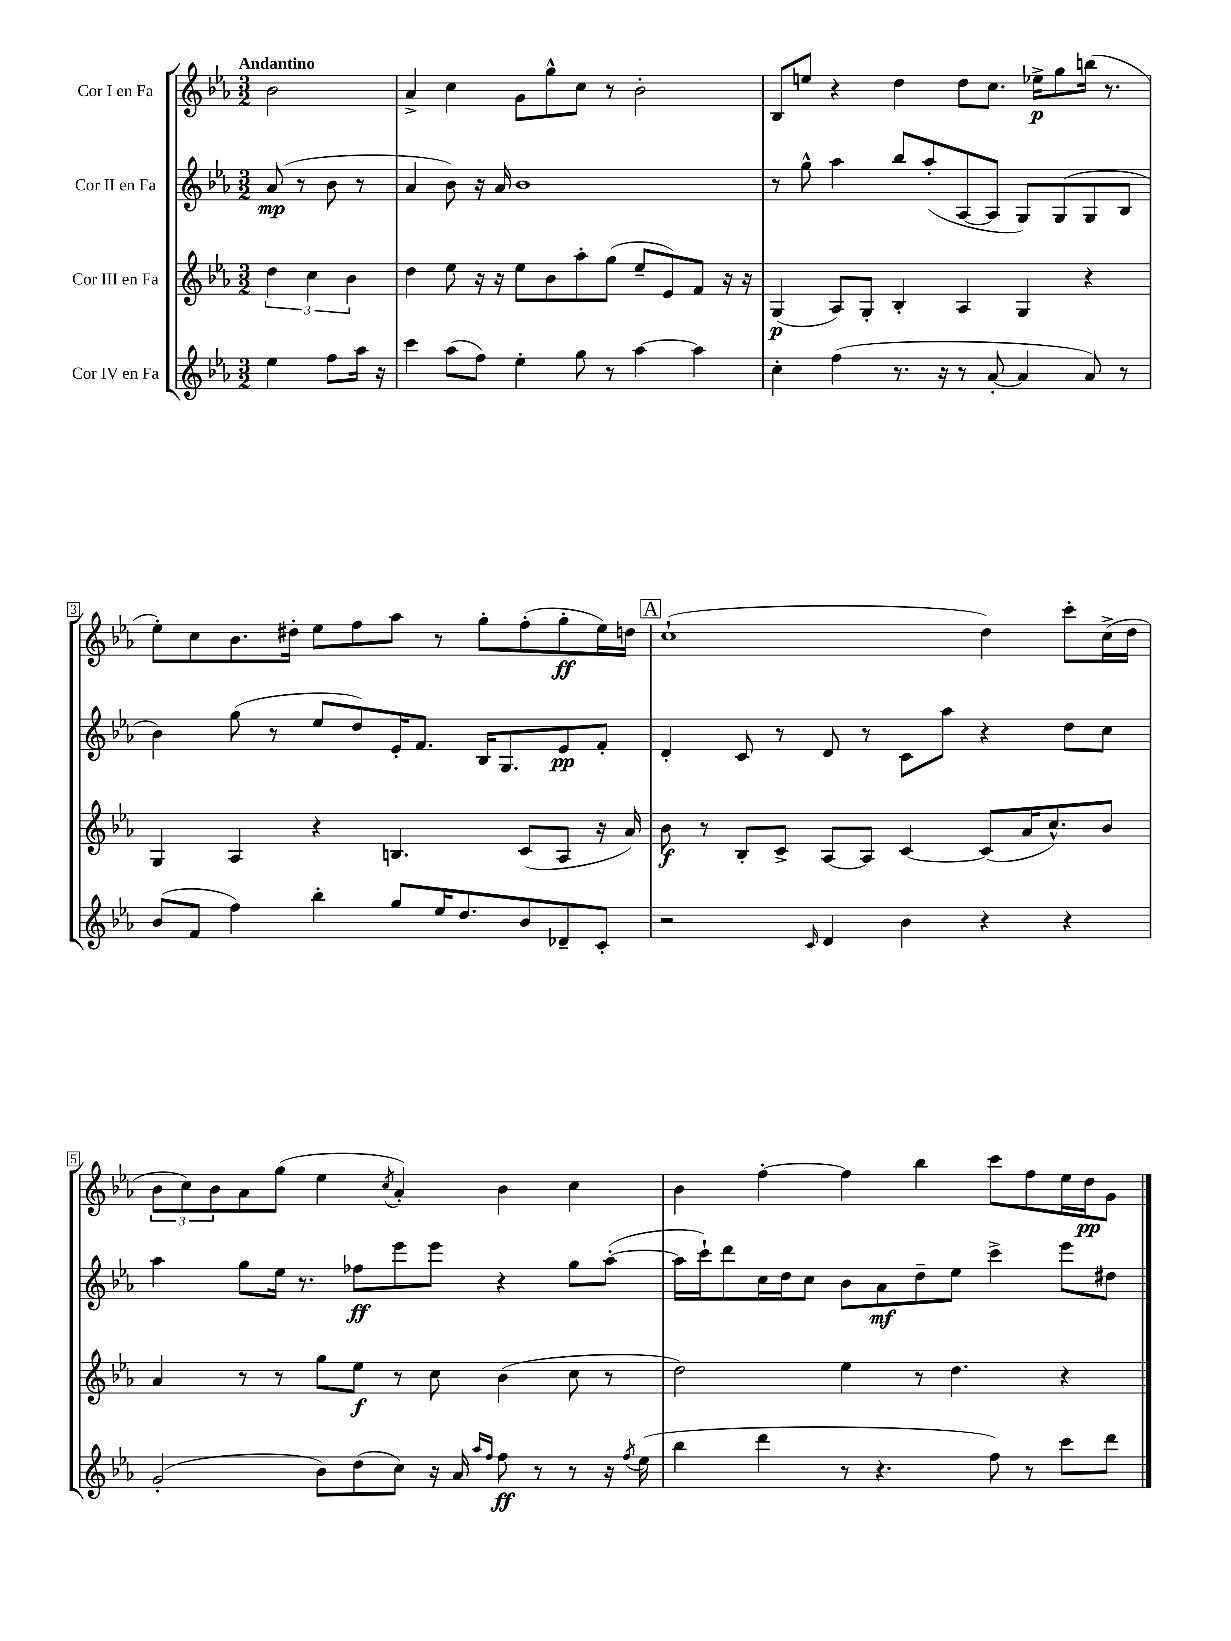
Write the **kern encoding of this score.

**kern	**kern	**kern	**kern
*staff4	*staff3	*staff2	*staff1
*clefG2	*clefG2	*clefG2	*clefG2
*k[b-e-a-]	*k[b-e-a-]	*k[b-e-a-]	*k[b-e-a-]
*M3/2	*M3/2	*M3/2	*M3/2
4ee-\	6dd\	(8a-/	2b-\
.	.	8r	.
.	6cc\	.	.
8ff\L	.	8b-\	.
.	6b-\	.	.
16aa-\Jk	.	8r	.
16r	.	.	.
=	=	=	=
4ccc\	4dd\	4a-/	4a-^/
(8aa-\L	8ee-\	8b-\)	4cc\
8ff\J)	16r	16r	.
.	16r	16a-/	.
4ee-'\	8ee-\L	1b-	8g\L
.	8b-\	.	8gg^^\
8gg\	8aa-'\	.	8cc\J
8r	(8gg\J	.	8r
[4aa-\	8ee-~/L	.	2b-'\
.	8e-/)	.	.
4aa-\]	8f/J	.	.
.	16r	.	.
.	16r	.	.
=	=	=	=
4cc'\	(4G/	8r	8B-/L
.	.	8gg^^\	8ee/J
(4ff\	8A-/L)	4aa-\	4r
.	8G'/J	.	.
8.r	4B-'/	8bb-/L	4dd\
.	.	(8aa-'/	.
16r	.	.	.
8r	4A-/	[8A-/	8dd\L
[8a-'/	.	8A-/]J	8.cc\J
4a-/]	4G/	8G/L)	.
.	.	.	16ee-^\LK
.	.	(8G/	8gg\
8a-/)	4r	8G/	(16bb\Jk
.	.	.	8.r
8r	.	8B-/J	.
=	=	=	=
(8b-/L	4G/	4b-\)	8ee-'\L)
8f/J	.	.	8cc\
4ff\)	4A-/	(8gg\	8.b-\
.	.	8r	.
.	.	.	16dd#'\Jk
4bb-'\	4r	8ee-/L	8ee-\L
.	.	8dd/)	8ff\
8gg/L	4.B/	16e-'/K	8aa-\J
.	.	8.f/J	.
16ee-/K	.	.	8r
8.dd/	.	.	.
.	.	16B-/LK	8gg'\L
.	.	8.G/	.
8b-/	(8c/L	.	(8ff'\
8d-~/	8A-/J	8e-/	8gg'\
8c'/J	16r	8f'/J	16ee-\L)
.	16a-/)	.	16dd\JJ
=	=	=	=
2r	8b-\	4d'/	(1cc`
.	8r	.	.
.	8B-'/L	8c/	.
.	8c^/J	8r	.
16qqc/	.	.	.
4d/	[8A-/L	8d/	.
.	8A-/]J	8r	.
4b-\	[4c/	8c\L	.
.	.	8aa-\J	.
4r	(8c/]L	4r	4dd\)
.	16a-/K	.	.
.	8.cc^^/)	.	.
4r	.	8dd\L	8ccc'\L
.	8b-/J	8cc\J	(16cc^\L
.	.	.	16dd\JJ
=	=	=	=
(2g'/	4a-/	4aa-\	12b-\L
.	.	.	12cc\)
.	.	.	12b-\
.	8r	8gg\L	8a-\
.	8r	16ee-\Jk	(8gg\J
.	.	8.r	.
8b-\L)	8gg\L	.	4ee-\
(8dd\	8ee-\J	8ff-\L	.
.	.	.	8qcc/
8cc\J)	8r	8eee-\	4a-'/)
16r	8cc\	8eee-\J	.
16a-/	.	.	.
16qqaa-/LL	.	.	.
16qqff/JJ	.	.	.
8ff\	(4b-\	4r	4b-\
8r	.	.	.
8r	8cc\	8gg\L	4cc\
16r	8r	([8aa-'\J	.
8qff/	.	.	.
(16ee-\	.	.	.
=	=	=	=
4bb-\	2dd\)	16aa-\]LL	4b-\
.	.	16ccc`\J)	.
.	.	8ddd\	.
4ddd\	.	16cc\L	[4ff'\
.	.	16dd\J	.
.	.	8cc\J	.
8r	4ee-\	8b-\L	4ff\]
4.r	.	8a-\	.
.	8r	8dd~\	4bb-\
.	4.dd\	8ee-\J	.
8ff\)	.	4ccc^\	8ccc\L
8r	.	.	8ff\
8ccc\L	4r	8eee-\L	16ee-\L
.	.	.	16dd\J
8ddd\J	.	8dd#\J	8g\J
==	==	==	==
*-	*-	*-	*-
